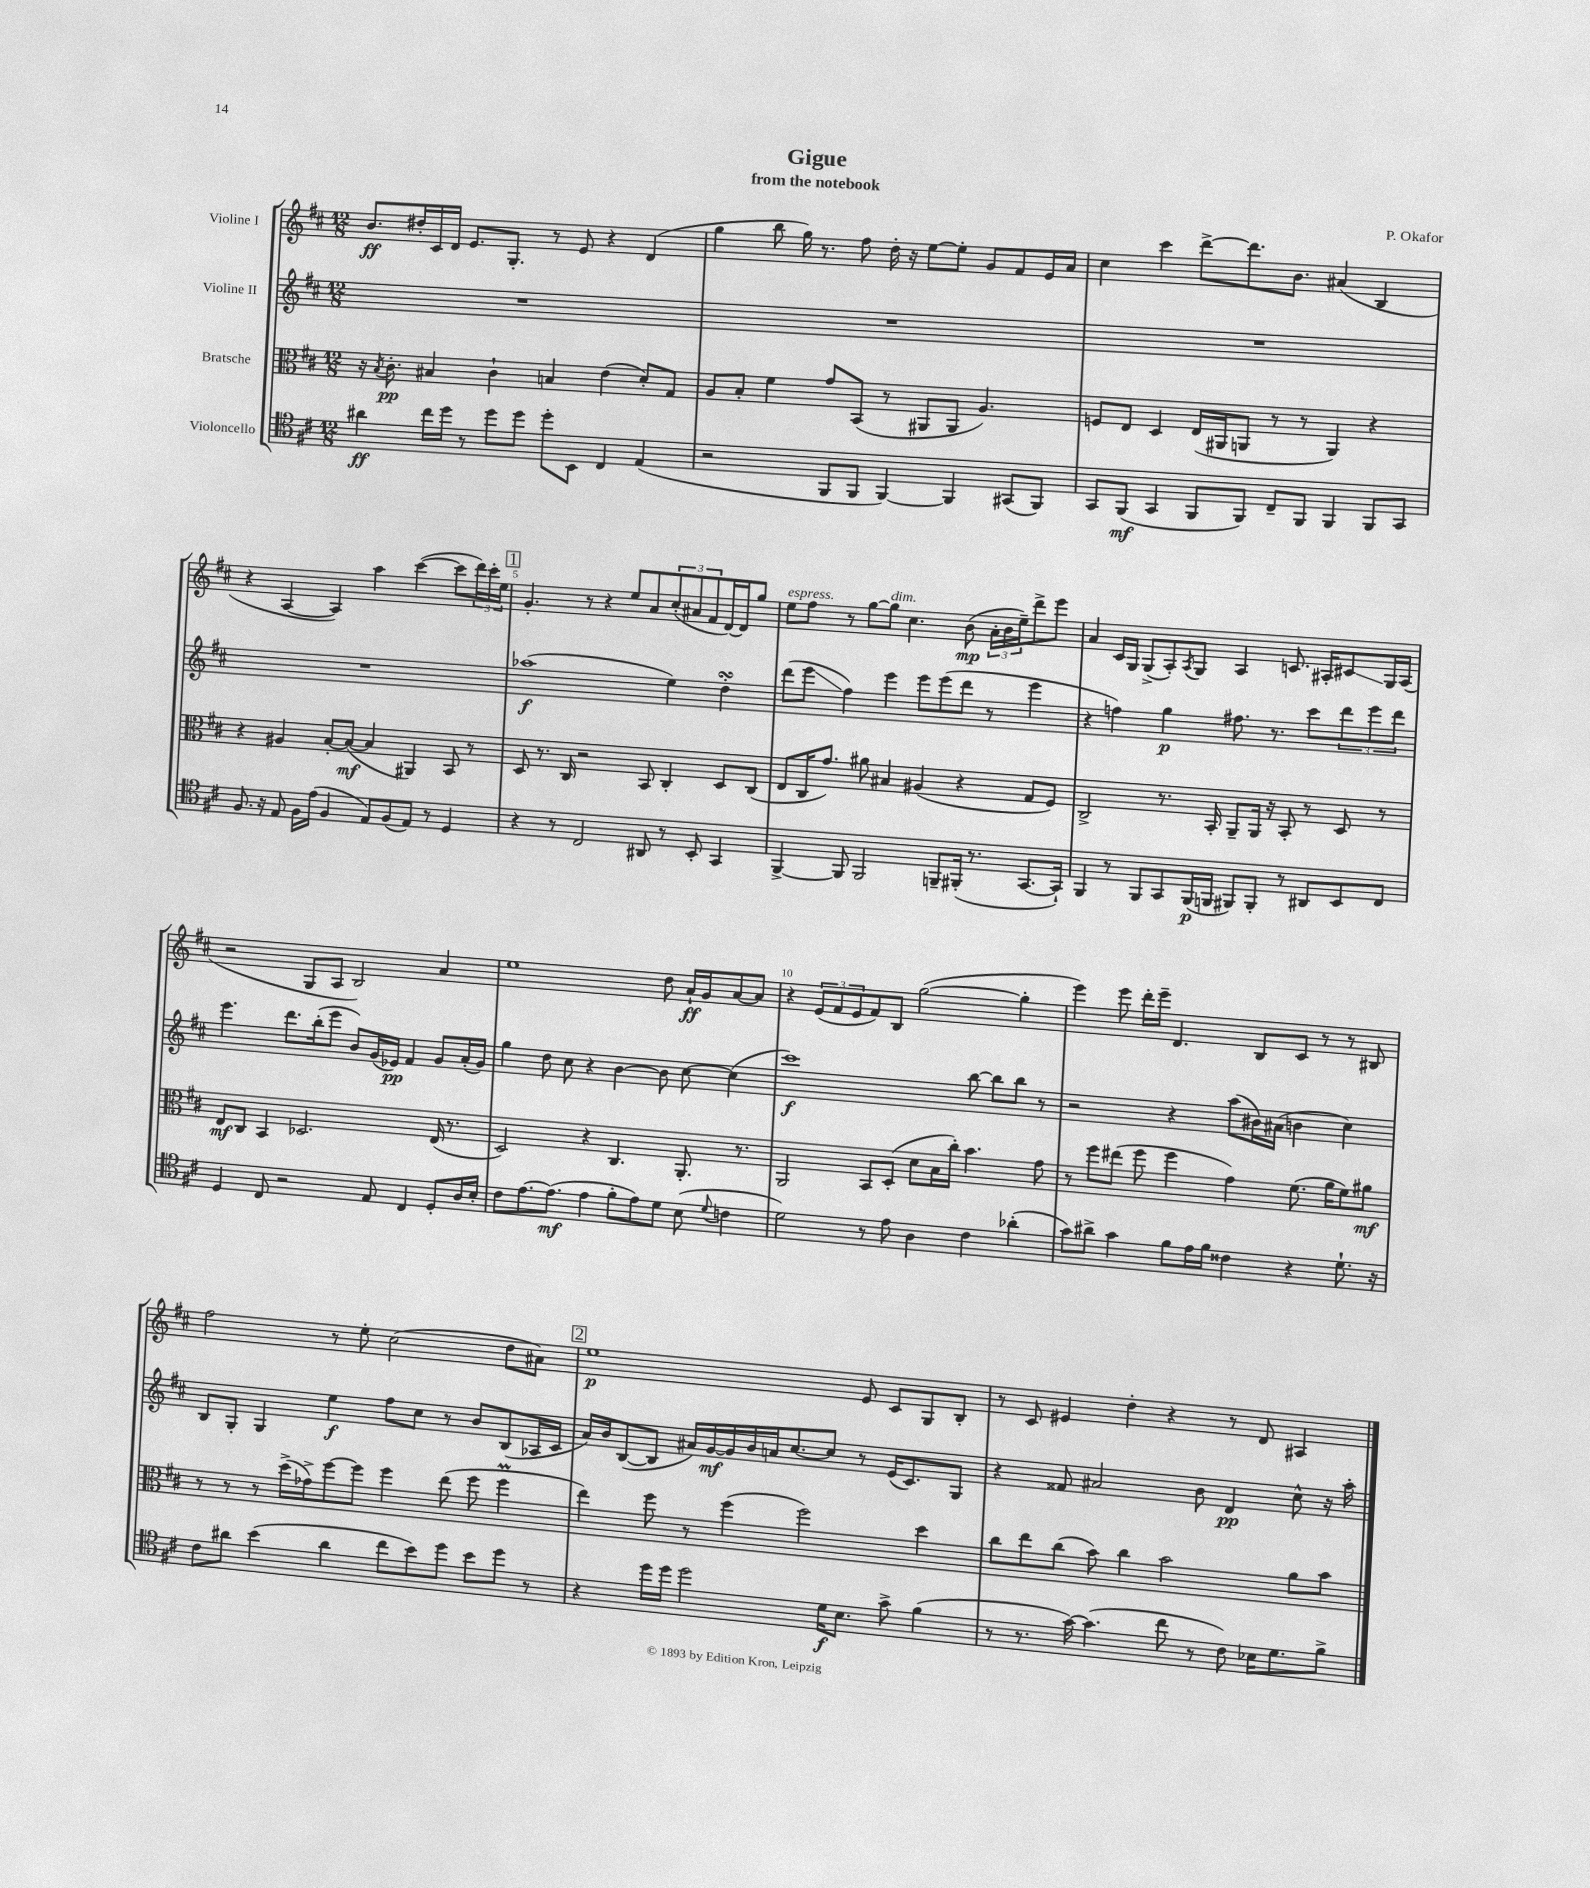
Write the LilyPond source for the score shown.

\header { title = "Gigue" composer = "P. Okafor" subtitle = "from the notebook" }
<<
\new StaffGroup <<
\new Staff = "s0" \with { instrumentName = "Violine I" } {
    \clef treble \key d \major \numericTimeSignature \time 12/8
    b'8.\ff dis''16-. cis'16 d'16 e'8. g8.-. r8 e'8 r4 d'4( |
    g''4 b''8 g''16) r8. fis''8 d''16-. r16 e''8~ e''8-. g'8 fis'8 e'16 a'16 |
    cis''4 cis'''4 d'''8~-> d'''8. b'8. ais'4( b4 |
    r4 a4~ a4) a''4 cis'''4~( cis'''8 \tuplet 3/2 { d'''16) cis'''16-. e''16 } |
    \mark \markup { \box "1" } g'4.-. r8 r4 e''8 a'8 \tuplet 3/2 { cis''8-.( ais'8 fis'8 } d'16~) d'16 g''8 |
    e''8^\markup { \italic "espress." } fis''8 r8 g''8~ g''8^\markup { \italic "dim." } cis''4. b'8\mp( \tuplet 3/2 { a'16-. b'16 e''16--) } d'''8-> e'''8 |
    a'4 cis'16 g16 g8->( a8-.) \acciaccatura { a8 } g8 a4 c'8. ais16-. cis'8\glissando g16 ais16( |
    r2 g8 a8 b2) a'4 |
    e''1 d''8 a'16-!\ff g'16 a'8~ a'8 |
    r4 \tuplet 3/2 { e'8( fis'8 e'8 } fis'8) b8 g''2~( g''4-. |
    e'''4) e'''8 d'''16-. e'''16-- d'4. b8 cis'8 r8 r8 bis8 |
    fis''2 r8 e''8-. cis''2( d''8 ais'8) |
    \mark \markup { \box "2" } e''1\p e'8 cis'8 g8 b8-. |
    r8 cis'8 eis'4 d''4-. r4 r8 d'8 ais4 \bar "|." |
}
\new Staff = "s1" \with { instrumentName = "Violine II" } {
    \clef treble \key d \major \numericTimeSignature \time 12/8
    R1. |
    R1. |
    R1. |
    R1. |
    \mark \markup { \box "1" } aes''1\f( e''4) d''4-.\turn |
    d'''8( e'''8\glissando fis''4) e'''4 e'''8 e'''8( d'''8 r8 e'''4 |
    r4 f''4) g''4\p fis''8. r8. cis'''8 \tuplet 3/2 { d'''8 e'''8 d'''8 } |
    e'''4. d'''8. b''16-.( e'''8 b'8) g'16( ees'16\pp) fis'4 g'8 a'16-.( g'16) |
    g''4 d''8 cis''8 r4 b'4~ b'8 cis''8~ cis''4( |
    cis'''1\f) b''8~ b''8 b''8 r8 |
    r2 r4 a''8( bis'16) ais'16( b'4 cis''4) |
    b8 g8-. g4 e''4\f fis''8 cis''8 r8 b'8 b8( aes16 cis'16 |
    \mark \markup { \box "2" } a'16) b'16 b8~( b8 ais'16) g'16~\mf g'16 b'16 a'16 cis''8.~ cis''8 r8 e'16( cis'8.) g8 |
    r4 fisis'8 ais'2 b'8 d'4\pp cis''8-^ r16 a''16-. \bar "|." |
}
\new Staff = "s2" \with { instrumentName = "Bratsche" } {
    \clef alto \key d \major \numericTimeSignature \time 12/8
    r16 \acciaccatura { b8 } cis'8.-.\pp bis4 cis'4-! b4 e'4( d'8-.) g8 |
    a8 b8-. fis'4 g'8 b,8( r8 ais,8 ais,8 a4.) |
    f8 e8 d4 e16( ais,16 a,8 r8 r8 a,4) r4 |
    r4 ais4 b8~-. b8~\mf( b4 ais,4) b,8 r8 |
    \mark \markup { \box "1" } d8 r8. cis16 r2 b,8 cis4-. d8 cis8( |
    e8 cis16 g'8.) ais'8 bis4 ais4( r4 g8 fis8) |
    cis2-> r8. b,16-. a,8-- a,16 r16 b,8-. r8 d8 r8 |
    e8\mf cis8 b,4 des2. e16( r8. |
    d2) r4 cis4. a,8.-. r8. |
    a,2 b,8 d8-.( d'8 b16 cis''16-.) b'4. g'8 |
    r8 fis''8 eis''8( fis''8 fis''4 g'4) fis'8.( a'16 fis'8) ais'8\mf |
    r8 r8 r8 d''16->( ges'16->) fis''8~ fis''8 fis''4 e''8( fis''8 fis''4\prall |
    \mark \markup { \box "2" } e''4) fis''8 r8 fis''4( fis''2) d''4 |
    cis''8 e''8 cis''8( b'8) cis''4 b'2 a'8 b'8 \bar "|." |
}
\new Staff = "s3" \with { instrumentName = "Violoncello" } {
    \clef tenor \key d \major \numericTimeSignature \time 12/8
    ais'4\ff cis''16 d''16 r8 d''8 d''8 d''8-. b,8 cis4 e4( |
    r2 fis,8 fis,8 fis,4~) fis,4 gis,8( fis,8) |
    g,8 fis,8\mf( g,4 fis,8 fis,8) cis8-- fis,8 fis,4 fis,8 g,8 |
    fis8. r16 e8 fis16 e'16( fis4 e8) fis8( e8) r8 d4 |
    \mark \markup { \box "1" } r4 r8 cis2 ais,8 r8 b,8-. g,4 |
    fis,4~-> fis,8 fis,2 f,8-- fis,16-.( r8. g,8.~ g,16-!) |
    fis,4 r8 fis,8 g,8 fis,16\p( f,16 fis,8) fis,8-. r8 ais,8 b,8 cis8 |
    d4 cis8 r2 e8 cis4 d8-. a16 b16-. |
    cis'8 e'8.~ e'8.\mf( e'4 fis'8-. e'8) d'8 b8( \appoggiatura { d'8 } c'4 |
    d'2) r8 e'8 a4 cis'4 aes'4-.( |
    g'8) ais'8-> g'4 fis'8 e'16 fis'16 cisis'4 r4 d'8.-! r16 |
    cis'8 ais'8 b'4( ais'4 cis''8 b'8) d''8 b'8 d''8 r8 |
    \mark \markup { \box "2" } r4 d''16 d''16 d''2 d'16\f b8. g'8-> fis'4( |
    r8 r8. g'16~) g'4.( cis''8 r8 cis'8) bes16 d'8. fis'8-> \bar "|." |
}
>>
>>
\layout { \context { \Score \override BarNumber.break-visibility = ##(#f #t #t) barNumberVisibility = #(every-nth-bar-number-visible 5) } }
